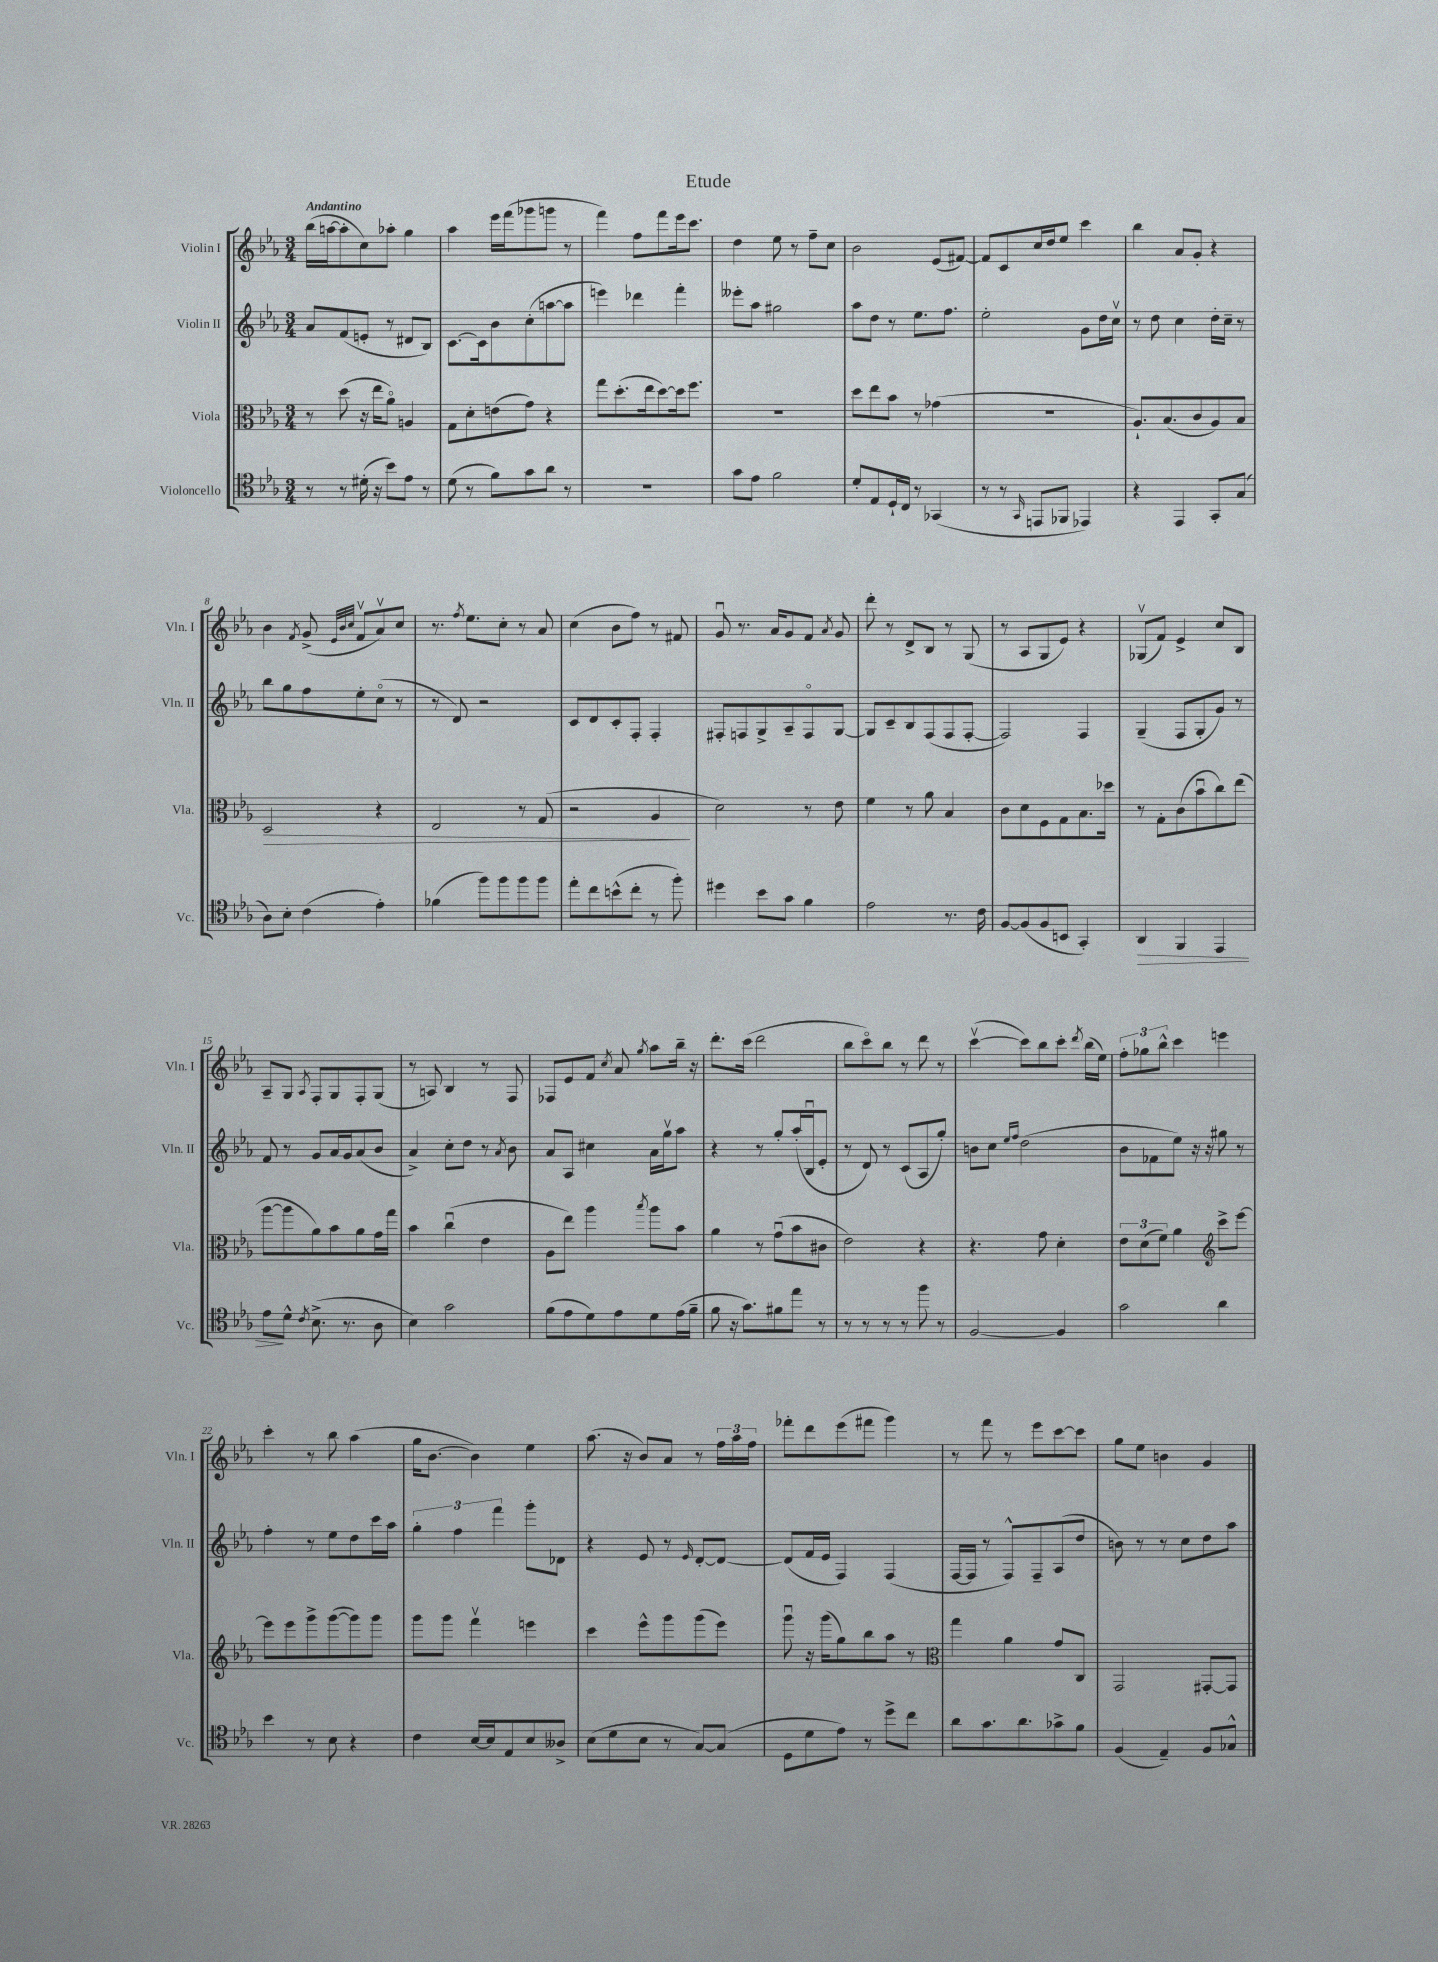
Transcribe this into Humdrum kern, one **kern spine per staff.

**kern	**kern	**kern	**kern
*staff4	*staff3	*staff2	*staff1
*clefC4	*clefC3	*clefG2	*clefG2
*k[b-e-a-]	*k[b-e-a-]	*k[b-e-a-]	*k[b-e-a-]
*M3/4	*M3/4	*M3/4	*M3/4
8r	8r	8a-	(16bb-
.	.	.	[16aa
8r	(8dd	(8f	8aa']
(16d#'	16r	8e'	8cc)
16r	16ee-	.	.
8b-)	8a-o)	8r	8aa-'
8e-	4A	8d#	4gg
8r	.	8B-)	.
=	=	=	=
(8d	8G	[8.c	4aa-
8r	8d'	.	.
.	.	16c]	.
8f)	(8e	8b-	16eee-
.	.	.	(16fff
8g	8g)	(8cc'	8ggg-
8a-	4r	[8aa	8ggg
8r	.	8aa]	8r
=	=	=	=
2.r	8gg	4eee)	4fff)
.	(8.dd'	.	.
.	.	4ddd-	8ff
.	16ee-	.	.
.	[8dd)	.	8fff
.	16dd]	4fff'	16eee-
.	8.ff	.	8.ccc
=	=	=	=
8g	2.r	8eee--'	4dd
8e-	.	8aa-	.
2f	.	2gg#	8ee-
.	.	.	8r
.	.	.	8ff~
.	.	.	8cc
=	=	=	=
8d'	8dd	8aa-	2b-
8E-	8ee-	8dd	.
16D`	8b-	8r	.
16C	.	.	.
8r	8r	8.ee-	.
(4GG-	(4g-	.	(8e-
.	.	8.ff	.
.	.	.	[8f#)
=	=	=	=
8r	2.r	2ee-'	8f#]
8r	.	.	8c
16qqGG	.	.	.
8EE	.	.	16cc
.	.	.	16dd
8FF-	.	.	8ee-
4EE-)	.	8g	4ccc
.	.	16dd	.
.	.	16ccv	.
=	=	=	=
4r	8.A-`)	8r	4bb-
.	.	8dd	.
.	(8.B-	.	.
4EE-	.	4cc	8a-
.	8c	.	8g'
8GG'	8A-)	16dd'	4r
.	.	16cc~	.
(8G	8B-	8r	.
=	=	=	=
8A-)	2D	8bb-	4b-
8B-'	.	8gg	.
.	.	.	8qf
(4c	.	8ff	(8g^
.	.	.	32qqe-
.	.	.	32qqb-
.	.	.	32qqcc
.	.	8ee-'	8fv
4e-')	4r	(8cco	8a-v)
.	.	8r	8cc
=	=	=	=
(4f-	2E-	8r	8.r
.	.	8d)	.
.	.	.	8qff
.	.	.	8.ee-
8ff)	.	2r	.
8ff	.	.	8cc'
8ff	8r	.	8r
8ff	(8G	.	8a-
=	=	=	=
8ee-'	2r	8c	(4cc
8cc	.	8d	.
(8b^^	.	8c'	8b-
8cc'	.	8F'	8ff)
8r	4A-	4F'	8r
8ff')	.	.	8f#
=	=	=	=
4dd#	2d)	8F#'	8gu
.	.	8F	8.r
8b-	.	8G^	.
.	.	.	16a-
8g	.	8A-~	8g
4f	8r	8Fo	8f
.	.	.	8qa-
.	8e-	[8G	8g
=	=	=	=
2e-	4f	8G]	8ddd'
.	.	8c~	8r
.	8r	8B-	8d^
.	8a-	(8F	8B-
8.r	4B-	8F	8r
.	.	[8F'	(8G
16c	.	.	.
=	=	=	=
[8F	8c	2F])	8r
(8F]	8d	.	8A-
8F	8F	.	8G
8BB	8G	.	8e-)
4GG')	8.B-	4F	4r
.	16dd-	.	.
=	=	=	=
4AA-	8r	(4G~	(8G-v
.	8G'	.	8f)
4FF	(8c	8F	4e-^
.	8b-u	8G'	.
4EE-	8cc)	8g)	8cc
.	(8ee-	8r	8B-
=	=	=	=
8e-	[8aa-	8f	8A-~
8d^^	8aa-]	8r	8G
8qc	.	.	8qA-
(8.B-^	8a-)	8g	8F'
.	8b-	16a-	8G
8.r	.	16g	.
.	8a-	(8a-	8F'
8A-	16g	8b-	(8G
.	16gg	.	.
=	=	=	=
4B-)	4b-	4a-^)	8r
.	.	.	8A)
2g	(4ccu	8cc'	4B-
.	.	8dd	.
.	4e-	8r	8r
.	.	8qa-	.
.	.	8b-	8F
=	=	=	=
(8f	8A-	8a-	8F-
8e-	8ee-)	8A-	8e-
8d)	4aa-	4cc#	8f
.	.	.	8qcc
8e-	.	.	8a-
.	8qbb-	.	8qgg
8d	8aa-	16a-	8aa-
.	.	16ggv	.
(16e-	8b-	8aa-	16bb-~
16f~	.	.	16r
=	=	=	=
8f	4a-	4r	8.ddd'
16r	.	.	.
8.g)	.	.	(16ccc
.	8r	8r	2ddd
8f#	(8gu	8gg'	.
8ee-	8b-	(16aa-'	.
.	.	16B-u	.
8r	8c#	8e-'	.
=	=	=	=
8r	2e-)	8r	8bb-
8r	.	8d)	8ccco)
8r	.	8r	8bb-
8r	.	(8c	8r
8ff	4r	8A-	8ddd
8r	.	8gg')	8r
=	=	=	=
[2F	4.r	8b	([4cccv
.	.	8cc	.
.	.	16qqee-	.
.	.	16qqff	.
.	.	(2dd	8ccc])
.	8g	.	8bb-
4F]	4d'	.	8ccc'
.	.	.	8qddd
.	.	.	(16bb-
.	.	.	16ee-)
=	=	=	=
2g	12e-	8b-	12ff'
.	(12d	.	12gg-
.	.	8f-	.
.	12f)	.	12bb-^^
.	4a-	8ee-)	4ccc
.	.	16r	.
.	.	16r	.
*	*clefG2	*	*
4a-	8ccc^	8gg#	4eee
.	[8eee-	8r	.
=	=	=	=
4b-	8eee-]	4ff'	4ccc'
.	8eee-	.	.
8r	8ggg^	8r	8r
8B-	([8ggg	8ee-	8bb-
4r	8ggg])	8dd	(4aa-
.	8ggg	16ccc	.
.	.	16aa-	.
=	=	=	=
4c	8ggg	6gg'	16gg
.	.	.	[8.b-
.	8ggg	.	.
.	.	6ff	.
[16B-	4fffv	.	4b-])
16B-]	.	.	.
.	.	6fff	.
8E-	.	.	.
8B-	4eee	8ggg'	4ee-
8A--^	.	8d-	.
=	=	=	=
(8B-	4ccc	4r	(8.aa-
8d	.	.	.
.	.	.	16r
8B-	8eee-^^	8e-	8b-)
8r	8ggg	8r	8a-
.	.	16qqe-	.
[8G)	(8ggg	[8d'	8r
(8G]	8eee-)	8d_	24ff
.	.	.	24aa-
.	.	.	24ff
=	=	=	=
8D	8gggu	(8d]	8fff-'
8d	16r	16f	8ddd
.	(16ggg	16e-	.
8e-)	8gg)	4F)	(8eee-
8r	8bb-	.	8fff#
8dd^	8aa-	(4F	4ggg)
8cc	8r	.	.
=	=	=	=
*	*clefC3	*	*
8a-	4gg	[16F	8r
.	.	16F]	.
8.g	.	8r	8fff
.	4a-	8F^^)	8r
8.a-	.	.	.
.	.	8F~	8eee-
8g-^	8g	(8A-	[8ccc
8f	8C	8dd	8ccc]
=	=	=	=
(4F	2GG	8b)	8gg
.	.	8r	8ee-
4E-~)	.	8r	4b
.	.	8cc	.
8F	[8GG#'	8dd	4g
8G-^^	8GG#]	8aa-	.
==	==	==	==
*-	*-	*-	*-
